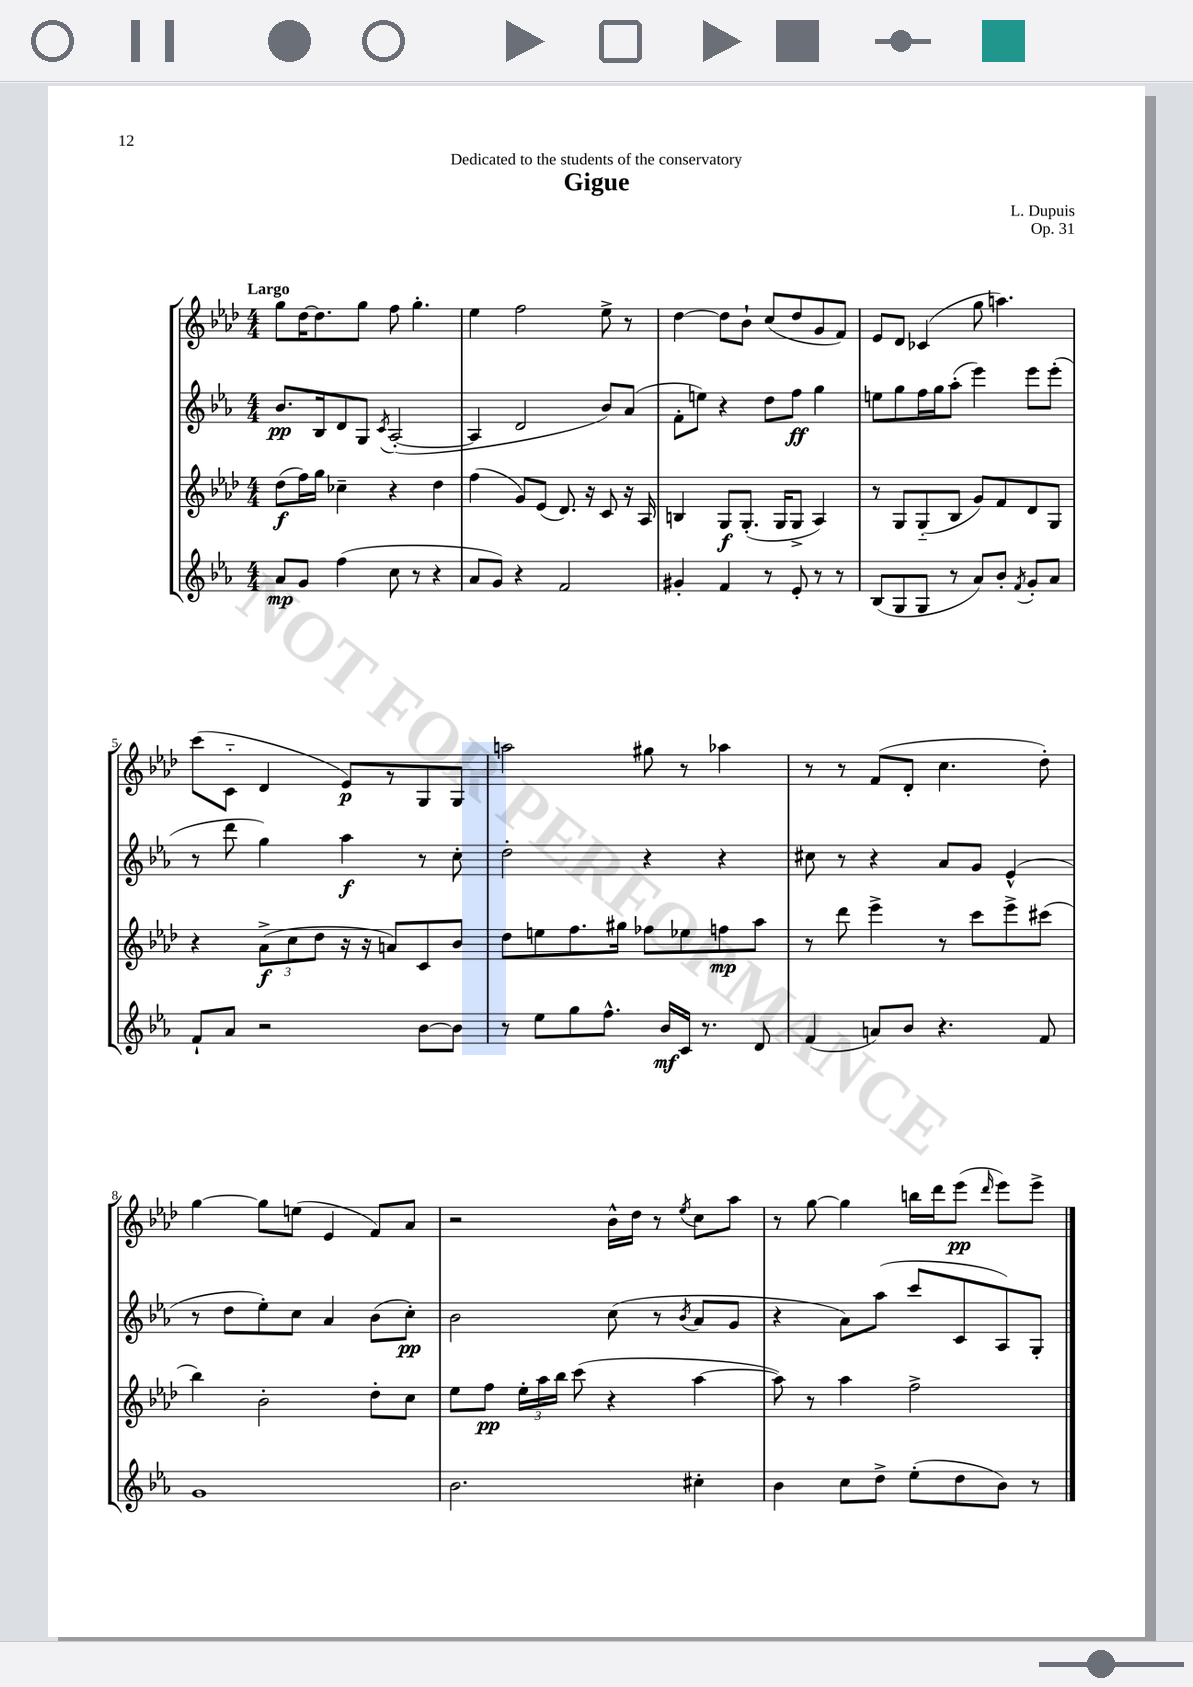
\header { title = "Gigue" composer = "L. Dupuis" dedication = "Dedicated to the students of the conservatory" opus = "Op. 31" }
<<
\new StaffGroup <<
\new Staff = "s0" {
    \clef treble \key aes \major \numericTimeSignature \time 4/4 \tempo "Largo"
    \autoBeamOff g''8[ des''16~ des''8. g''8] f''8 g''4.-. |
    ees''4 f''2 ees''8-> r8 |
    des''4~ des''8[ bes'8]-! c''8[( des''8 g'8 f'8]) |
    ees'8[ des'8] ces'4( g''8 a''4.) |
    c'''8[( c'8]-_ des'4 ees'8[\p) r8 g8 g8] |
    a''2 gis''8 r8 aes''4 |
    r8 r8 f'8[( des'8]-. c''4. des''8-.) |
    g''4~ g''8[ e''8]( ees'4 f'8[) aes'8] |
    r2 bes'16[-^ des''16] r8 \acciaccatura { ees''8 } c''8[ aes''8] |
    r8 g''8~ g''4 b''16[ des'''16 ees'''8]\pp( \grace { des'''16 } ees'''8[) ees'''8]-> \bar "|." |
}
\new Staff = "s1" {
    \clef treble \key ees \major \numericTimeSignature \time 4/4
    \autoBeamOff bes'8.[\pp bes16 d'8 g8] \acciaccatura { c'8 } aes2~-.( |
    aes4 d'2 bes'8[) aes'8]( |
    f'8[-. e''8]) r4 d''8[ f''8]\ff g''4 |
    e''8[ g''8 f''16 g''16 aes''8]-.( ees'''4) ees'''8[ ees'''8]-.( |
    r8 d'''8 g''4) aes''4\f r8 c''8-. |
    d''2-. r4 r4 |
    cis''8 r8 r4 aes'8[ g'8] ees'4-^( |
    r8 d''8[ ees''8-.) c''8] aes'4 bes'8[( c''8]-.\pp) |
    bes'2 c''8( r8 \acciaccatura { bes'8 } aes'8[ g'8] |
    r4 aes'8[) aes''8]( c'''8[ c'8 aes8) g8]-. \bar "|." |
}
\new Staff = "s2" {
    \clef treble \key aes \major \numericTimeSignature \time 4/4
    \autoBeamOff des''8[\f( f''16) g''16] ces''4-- r4 des''4 |
    f''4( g'8[) ees'8]( des'8.) r16 c'8 r16 aes16 |
    b4 g8[\f g8.]-.( g16[ g8]-> aes4) |
    r8 g8[ g8-_( bes8] g'8[) f'8 des'8 g8] |
    r4 \tuplet 3/2 { aes'8[->\f( c''8 des''8] } r16 r16 a'8[) c'8 bes'8] |
    des''8[ e''8 f''8. gis''16] fes''8[ ees''8 f''8\mp aes''8] |
    r8 des'''8 ees'''4-> r8 c'''8[ ees'''8-> cis'''8]( |
    bes''4) bes'2-. des''8[-. c''8] |
    ees''8[ f''8]\pp \tuplet 3/2 { ees''16[-. aes''16 bes''16] } c'''8( r4 aes''4~ |
    aes''8) r8 aes''4 f''2-> \bar "|." |
}
\new Staff = "s3" {
    \clef treble \key ees \major \numericTimeSignature \time 4/4
    \autoBeamOff aes'8[\mp g'8] f''4( c''8 r8 r4 |
    aes'8[ g'8]) r4 f'2 |
    gis'4-. f'4 r8 ees'8-. r8 r8 |
    bes8[( g8 g8] r8 aes'8[) bes'8]-. \acciaccatura { f'8 } g'8[-. aes'8] |
    f'8[-! aes'8] r2 bes'8[~ bes'8] |
    r8 ees''8[ g''8 f''8.]-^ bes'16[\mf c'16] r8. d'8 |
    f'4( a'8[) bes'8] r4. f'8 |
    g'1 |
    bes'2. cis''4-. |
    bes'4 c''8[ d''8]-> ees''8[-.( d''8 bes'8]) r8 \bar "|." |
}
>>
>>
